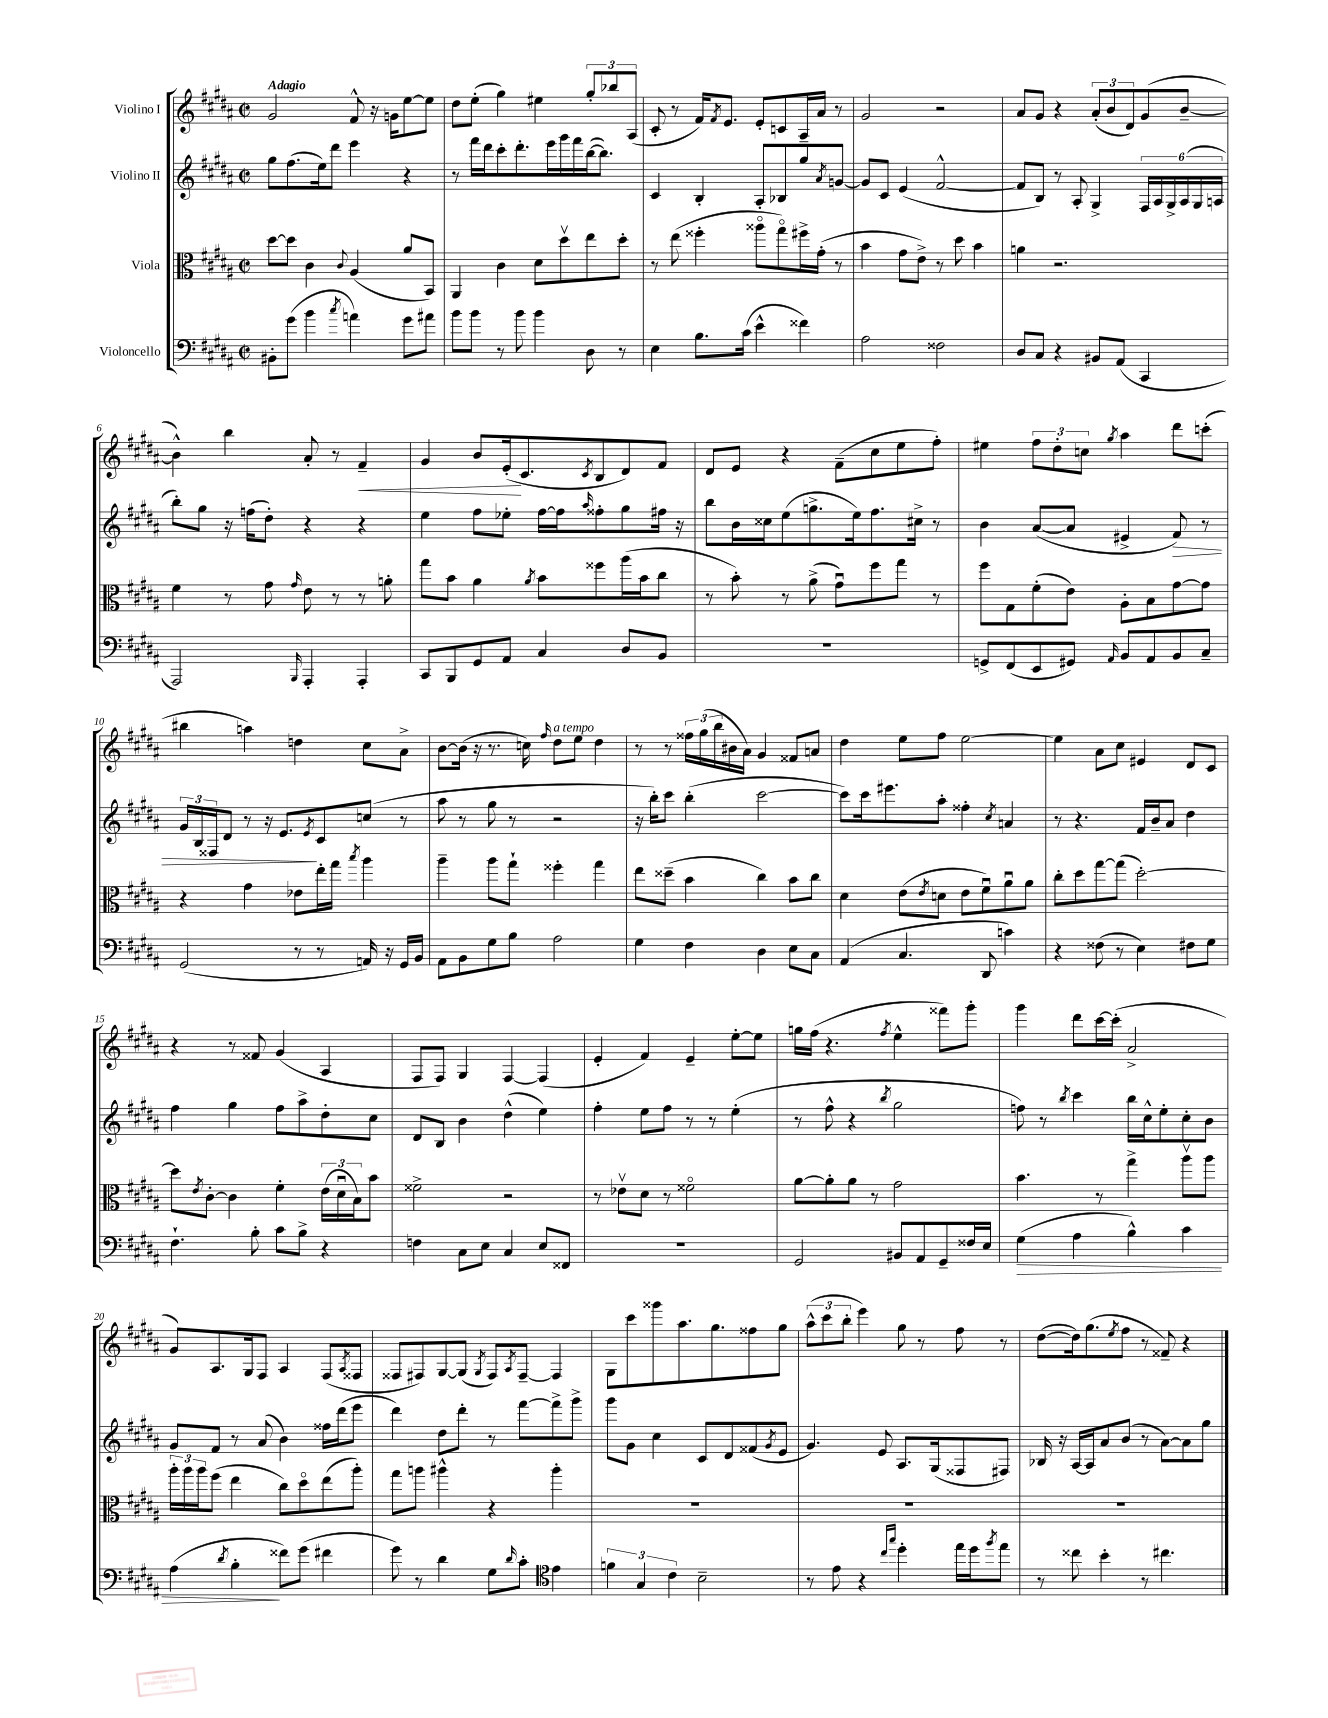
<<
\new StaffGroup <<
\new Staff = "s0" \with { instrumentName = "Violino I" } {
    \clef treble \key b \major \defaultTimeSignature \time 2/2 \tempo "Adagio"
    gis'2 fis'8-^ r16 g'16 e''8~ e''8 |
    dis''8 e''8-.( gis''4) eis''4 \tuplet 3/2 { gis''8-. bes''8 ais8( } |
    cis'8-. r8 fis'16) \acciaccatura { fis'8 } e'8. e'8-. c'8 ais16-- ais'16 r8 |
    gis'2 r2 |
    ais'8 gis'8 r4 \tuplet 3/2 { ais'8-.( b'8 dis'8) } gis'8( b'8~-- |
    b'4-^) b''4 ais'8-. r8 fis'4--\< |
    gis'4 b'8 e'16-.\!( cis'8. \acciaccatura { cis'8 } b8 dis'8) fis'8 |
    dis'8 e'8 r4 fis'8--( cis''8 e''8 fis''8-.) |
    eis''4 \tuplet 3/2 { fis''8 dis''8-. c''8 } \acciaccatura { gis''8 } ais''4 dis'''8 c'''8-.( |
    bis''4 a''4) d''4 cis''8 ais'8-> |
    b'8~ b'16( r16 r8. c''16) \grace { fis''16 } dis''8^\markup { \italic "a tempo" } e''8 dis''4 |
    r8 r8 \tuplet 3/2 { fisis''16 gis''16( b''16 } bis'16 ais'16) gis'4 fisis'8 a'8 |
    dis''4 e''8 fis''8 e''2~ |
    e''4 ais'8 cis''8 eis'4 dis'8 cis'8 |
    r4 r8 fisis'8 gis'4( ais4 |
    fis8 fis8) gis4 fis4~ fis4( |
    e'4-. fis'4) e'4-- e''8~-. e''8 |
    g''16 fis''16( r4. \acciaccatura { fis''8 } e''4-^ fisis'''8) gis'''8-. |
    gis'''4 dis'''8 cis'''16~ cis'''16-.( ais'2-> |
    gis'8) ais8. gis16 fis8 ais4 fis8( \acciaccatura { ais8 } fisis8 |
    fisis8 fis8) gis8~ gis8( \acciaccatura { gis8 } fis8) \acciaccatura { ais8 } fis8~-- fis4 |
    gis8 cis'''8 gisis'''8 ais''8. gis''8. fisis''8 gis''8 |
    \tuplet 3/2 { ais''8-^( cis'''8 b''8-. } e'''4) gis''8 r8 fis''8 r8 |
    dis''8~( dis''16) gis''8.( \acciaccatura { e''8 } fis''8 r8 fisis'8--) r4 \bar "|." |
}
\new Staff = "s1" \with { instrumentName = "Violino II" } {
    \clef treble \key b \major \defaultTimeSignature \time 2/2
    gis''8 fis''8.( e''16) dis'''8 e'''4 r4 |
    r8 fis'''16 dis'''16 cis'''8-. dis'''8.-. e'''16 gis'''16 fis'''16 b''16~( b''8.) |
    cis'4 b4-. ais8-. bes8 gis''8 \acciaccatura { ais'8 } g'8~ |
    g'8 cis'8 e'4( fis'2~-^ |
    fis'8 b8) r8 ais8-. gis4-> \tuplet 6/4 { fis16 ais16 gis16-> ais16( gis16 a16 } |
    b''8-.) gis''8 r16 f''16( dis''8-.) r4 r4 |
    e''4 fis''8 ees''8-. fis''16~ fis''16 \grace { ais''16 } fisis''8-. gis''8 fis''16 r16 |
    b''8 b'16 cisis''16 e''8( g''8.-> e''16) fis''8. cis''16-> r8 |
    b'4 ais'8~( ais'8 eis'4-> fis'8\>) r8 |
    \tuplet 3/2 { gis'16 b16 fisis16 } dis'8 r8 r16 e'8.\! \acciaccatura { e'8 } cis'8 c''8( r8 |
    ais''8 r8 gis''8 r8 r2 |
    r16 b''16-.) cis'''8 b''4-.( cis'''2~ |
    cis'''8) cis'''16 eis'''8. ais''8-. fisis''4-. \acciaccatura { cis''8 } a'4 |
    r8 r4. fis'16 b'16-- ais'8 dis''4 |
    fis''4 gis''4 fis''8 ais''8-> dis''8-. cis''8 |
    dis'8 b8 b'4 dis''4-^( e''4) |
    fis''4-. e''8 fis''8 r8 r8 e''4-.( |
    r8 fis''8-^ r4 \acciaccatura { b''8 } gis''2 |
    f''8) r8 \acciaccatura { b''8 } cis'''4 b''16 cis''16-^ e''8-. cis''8-. b'8 |
    gis'8 fis'8 r8 ais'8( b'4) fisis''16 dis'''16( e'''8 |
    dis'''4) dis''8 dis'''8-. r8 fis'''8~ fis'''8-> gis'''8-> |
    gis'''8 gis'8 cis''4 cis'8 dis'8 fisis'8( \acciaccatura { gis'8 } e'8 |
    gis'4.) e'8 ais8. gis16( fisis8 fis8) |
    bes16 r16 ais16~ ais16 ais'8 b'8( r8 ais'8~) ais'8 gis''8 \bar "|." |
}
\new Staff = "s2" \with { instrumentName = "Viola" } {
    \clef alto \key b \major \defaultTimeSignature \time 2/2
    dis''8~ dis''8 cis'4 \appoggiatura { cis'8 } ais4( ais'8 b,8) |
    ais,4 cis'4 dis'8 dis''8\upbow e''8 dis''8-. |
    r8 e''8( fisis''4-. aisis''8\flageolet gis''8\flageolet) fis''16-> gis'16-.( r8 |
    b'4 gis'8 e'8->) r8 dis''8 b'4 |
    a'4 r2. |
    fis'4 r8 gis'8 \grace { gis'16 } e'8 r8 r8 a'8-. |
    gis''8 b'8 ais'4 \acciaccatura { ais'8 } b'8 fisis''8 ais''16( b'16 cis''8 |
    r8 b'8-.) r8 ais'8->( gis'8\downbow) fis''8 gis''8 r8 |
    fis''8 gis8 fis'8-.( e'8) ais8-. b8 gis'8~ gis'8 |
    r4 gis'4 ees'8 e''16-. gis''16 \acciaccatura { b''8 } ais''4 |
    ais''4-- ais''8 gis''8-! fisis''4-. gis''4 |
    e''8 disis''8--( b'4 cis''4) b'8 cis''8 |
    dis'4 e'8( \acciaccatura { e'8 } d'8 e'8 fis'8\downbow) ais'8\downbow ais'8 |
    cis''8-. dis''8 gis''8~ gis''8( dis''2~-.) |
    dis''8 \acciaccatura { e'8 } cis'8~-. cis'4 fis'4-. \tuplet 3/2 { e'16( dis'16\downbow b16) } b'8 |
    fisis'2-> r2 |
    r8 ees'8\upbow dis'8 r8 fisis'2\flageolet |
    ais'8~ ais'8-. ais'8 r8 gis'2 |
    b'4. r8 gis''4-> ais''8\upbow ais''8 |
    \tuplet 3/2 { ais''16-. ais''16 ais''16 } fis''8( e''4 cis''8) dis''8\flageolet e''8( ais''8-.) |
    gis''8 a''8 ais''4-^ r4 ais''4-. |
    R1 |
    R1 |
    R1 \bar "|." |
}
\new Staff = "s3" \with { instrumentName = "Violoncello" } {
    \clef bass \key b \major \defaultTimeSignature \time 2/2
    bis,8-. gis'8( b'4 \acciaccatura { cis''8 } a'4) gis'8 ais'8 |
    b'8 b'8 r8 b'8 b'4 dis8 r8 |
    e4 b8. cis'16( e'4-^ fisis'4) |
    ais2 fisis2 |
    dis8 cis8 r4 bis,8 ais,8( cis,4 |
    ais,,2) \grace { b,,16 } ais,,4-. ais,,4-. |
    cis,8 b,,8 gis,8 ais,8 cis4 dis8 b,8 |
    R1 |
    g,8-> fis,8( e,8 gis,8) \grace { ais,16 } b,8 ais,8 b,8 cis8-- |
    gis,2( r8 r8 a,16) r16 gis,16 b,16 |
    ais,8 b,8 gis8 b8 ais2 |
    gis4 fis4 dis4 e8 cis8 |
    ais,4( cis4. dis,8 c'4) |
    r4 fisis8( r8 e4) fis8 gis8 |
    fis4.-! b8-. cis'8 b8-> r4 |
    f4 cis8 e8 cis4 e8 fisis,8 |
    R1 |
    gis,2 bis,8 ais,8 gis,8-- fisis16 e16 |
    gis4\>( ais4 b4-^) cis'4 |
    ais4( \acciaccatura { dis'8 } b4-.\! fisis'8) gis'8( fis'4 |
    gis'8) r8 dis'4 gis8 \grace { dis'16 } cis'8-. \clef tenor e'4 |
    \tuplet 3/2 { f'4 gis4 cis'4 } b2-- |
    r8 e'8 r4 \grace { cis''16 gis''16 } dis''4-. e''16 dis''16 \acciaccatura { fis''8 } e''8 |
    r8 cisis''8 b'4-. r8 cis''4. \bar "|." |
}
>>
>>
